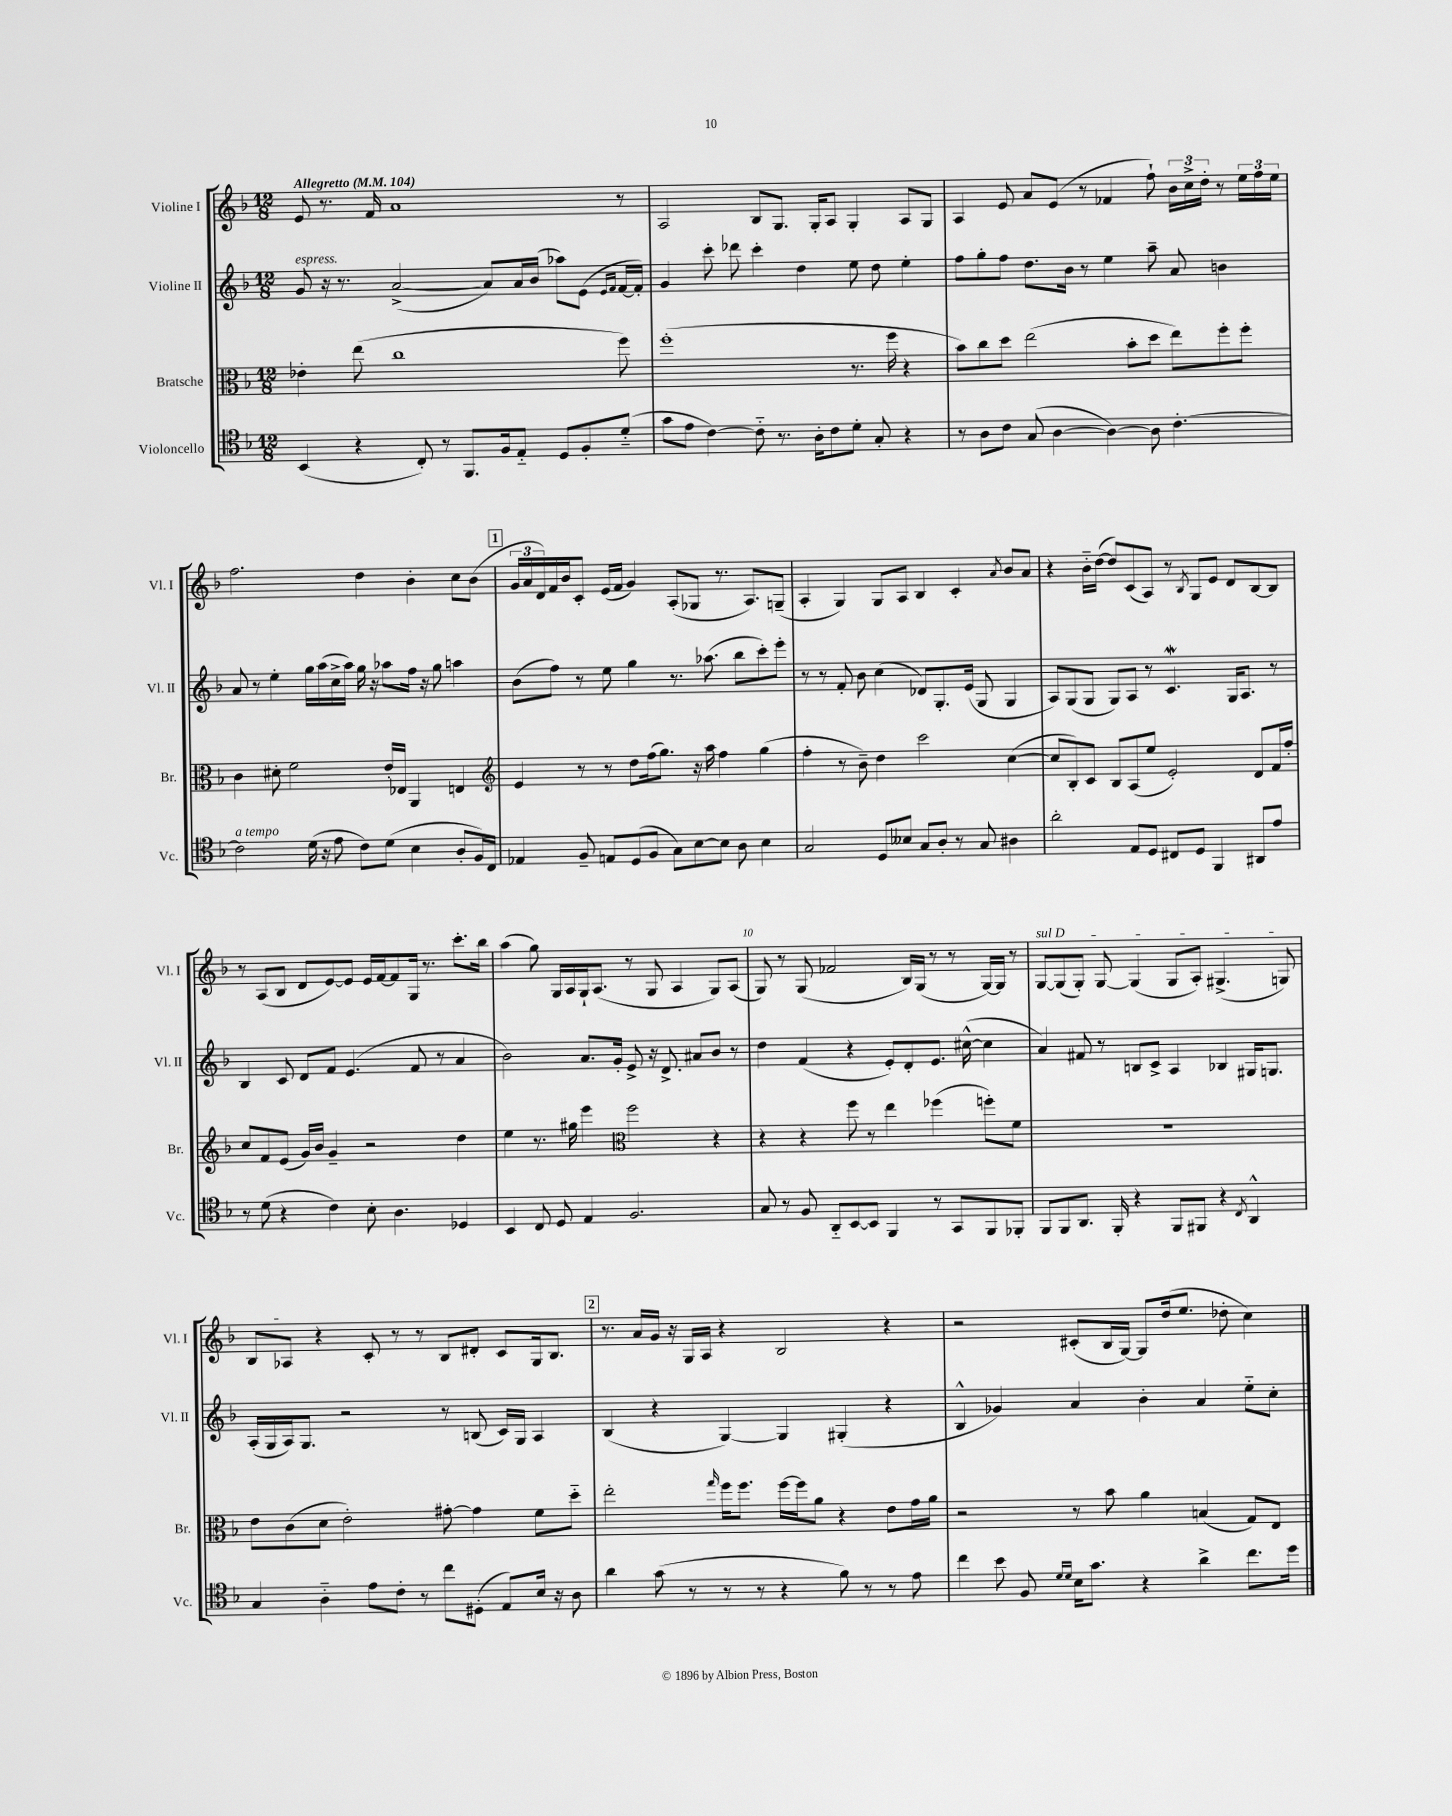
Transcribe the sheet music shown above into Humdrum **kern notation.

**kern	**kern	**kern	**kern
*staff4	*staff3	*staff2	*staff1
*clefC4	*clefC3	*clefG2	*clefG2
*k[b-]	*k[b-]	*k[b-]	*k[b-]
*M12/8	*M12/8	*M12/8	*M12/8
*MM104	*MM104	*MM104	*MM104
(4BB-	4e-'	8g	8e
.	.	16r	8.r
.	.	8.r	.
4r	(8ee	.	.
.	.	.	16f
.	1cc	([2a^	1a
8C')	.	.	.
8r	.	.	.
8.FF	.	.	.
.	.	8a])	.
16F	.	.	.
8E'~	.	16a	.
.	.	(16b-	.
8D	.	8aa-)	.
8F'	.	(8e	.
.	.	16qqe	.
.	.	16qqf	.
(8d'~	8ff)	[16f	8r
.	.	16f'])	.
=	=	=	=
8g	(1ff'	4g	2A
8e	.	.	.
[4c)	.	8ccc'	.
.	.	8ddd-	.
8c'~]	.	4ccc'	8B-
8.r	.	.	8.G
.	.	4dd	.
16A'	.	.	16G'
8c	.	.	8A
8d'	8.r	8ee	4G'
8G'	.	8dd	.
.	16ff	.	.
4r	4r	4ee'	8A
.	.	.	8G
=	=	=	=
8r	8b-)	8ff	4A
8A	8cc	8gg'	.
8c	8dd	8ff	8e
(8G	(2ee	8.dd	8a
[4A	.	.	(8e
.	.	16b-	.
.	.	8r	8r
4A_)	.	4ee	4f-
.	8b-'	.	.
8A]	8dd	8aa~	8ff`)
[4.c'	8ee)	8a	24b-
.	.	.	24cc^
.	.	.	24dd'
.	8ff'	4b	8r
.	8ff'	.	24ee
.	.	.	24ff
.	.	.	24ee
=	=	=	=
2c]	4c	8a	2.ff
.	.	8r	.
.	8d#'	4ee'	.
.	2f	.	.
(16d	.	16gg	.
16r	.	(16aa	.
8e	.	16cc^	.
.	.	16aa)	.
8c)	.	16gg	4dd
.	.	16r	.
(8d	16e'	8aa-	.
.	16E-	.	.
4B-	4AA	16ff	4b-'
.	.	16r	.
.	.	8gg	.
8A'	4E	4aa	8cc
16F)	.	.	(8b-
16C	.	.	.
=	=	=	=
*	*clefG2	*	*
4E-	4e	(8b-	24g
.	.	.	24a
.	.	.	24d)
.	.	8ff)	16f
.	.	.	16b-
8F~	8r	8r	8c'
8E	8r	8ee	(16e
.	.	.	16f
(8D	8dd	4gg	4g)
8F	(16ff	.	.
.	8.gg)	.	.
8G)	.	8.r	(8A'
[8B-	16r	.	8G-
.	16aa	(8.aa-	.
8B-]	4ff	.	8.r
8A	.	8bb-	.
.	.	.	8.A)
4B-	(4gg	8ccc')	.
.	.	8eee'	(8G~
=	=	=	=
2G	4ff'	8r	4A'
.	.	8r	.
.	8r	8f'	4G)
.	8b-~)	8b-	.
8D	4dd	(4cc	8G
8B--	.	.	8A
8G	2ccc	8d-)	4B-
8A'	.	8.G'	.
8r	.	.	4c'
.	.	(16e	.
8G	.	8G	.
.	.	.	8qa
4A#	([4cc	4G	8b-
.	.	.	8a
=	=	=	=
2a'	8cc]	8A)	4r
.	8B-')	(8G	.
.	8c	8G	16b-'~
.	.	.	([16dd
.	8B-	8G)	8dd])
8E	(8A	8A	(8c
8D	8ee	8r	8A)
8C#	2e')	4.c	8r
.	.	.	8qB-
8D	.	.	8G
4FF	.	.	8e
.	.	16G	8d
.	.	8.A	.
8AA#	8d	.	[8B-
8e	16f	8r	8B-]
.	16ff'	.	.
=	=	=	=
8r	8cc	4B-	8r
(8d	8f	.	(8A
4r	(8e	8c	8B-
.	16g)	8d	8d
.	16b-	.	.
4c)	4g~	8f	[8e)
.	.	(4.e	8e]
8B-'	2r	.	16e
.	.	.	[16f
4.A	.	.	8f]
.	.	8f	16G
.	.	.	8.r
.	.	8r	.
4D-	4dd	4a	8.ccc'
.	.	.	16bb-
=	=	=	=
4BB-	4ee	2b-)	(4aa
8C	8.r	.	8gg)
8D	.	.	16G
.	16gg#	.	16A
4E	4eee	8.a	16G`
.	.	.	(8.A
.	.	16g'	.
*	*clefC3	*	*
2.F	2ff	8e^	8r
.	.	16r	8G
.	.	8.d^	.
.	.	.	4A
.	.	8a#	.
.	4r	8b-	8G)
.	.	8r	(8A
=	=	=	=
8G	4r	4dd	8G)
8r	.	.	8r
8F	4r	(4f	(8G
8AA'~	.	.	2f-
[8BB-	8ff	4r	.
8BB-]	8r	.	.
4FF	4ee	8e')	.
.	.	8d'	16B-)
.	.	.	(16G
8r	(4ff-	8.e	8r
8GG	.	.	8r
.	.	([16cc#^^	.
8FF	8ff')	4cc#]	[16G)
.	.	.	16G]
8FF-'	8f	.	8r
=	=	=	=
8FF	1.r	4a)	[8G
8FF	.	.	(8G]
8.AA	.	8f#	8G')
.	.	8r	[8G
16FF'	.	.	.
4r	.	8B	(4G]
.	.	8c^	.
8FF	.	4A	8G
8FF#	.	.	8A')
4r	.	4B-	(4.G#^
8qC	.	.	.
4AA^^	.	16G#	.
.	.	8.G	.
.	.	.	8G)
=	=	=	=
4G	8e	(16A'	8B-
.	.	16G	.
.	(8c	16A)	8A-
.	.	8.G	.
4A'~	8d	.	4r
.	2e')	2r	.
8e	.	.	8c'
8c'	.	.	8r
8r	.	.	8r
8cc	[8g#'	8r	8B-
(8D#'	4g#]	(8B	8d#'
8E)	.	16c)	8c
.	.	16G	.
16B-	8f	4A	16G
16r	.	.	8.B-
8A	8dd'~	.	.
=	=	=	=
4a	2ee'	(4B-	8.r
.	.	.	16a
(8g	.	4r	16g
.	.	.	16r
8r	.	.	16G
.	.	.	16A
.	16qqgg	.	.
8r	16ff	[4G)	4r
.	8.ff	.	.
8r	.	.	.
4r	[16ff	4G]	2B-
.	16ff]	.	.
.	8a	.	.
8f)	4r	(4G#'	.
8r	.	.	.
8r	8e	4r	4r
8e	16g	.	.
.	16a	.	.
=	=	=	=
4cc	2r	4B-^^	2r
8b-	.	4g-)	.
8F	.	.	.
16qqd	.	.	.
16qqd	.	.	.
16B-	8r	4a	(8c#'
8.g	.	.	.
.	8b-	.	16B-
.	.	.	[16G)
4r	4a	4b-'	8G]
.	.	.	(16dd
.	.	.	8.ee
4a^	(4B	4a	.
.	.	.	8dd-'
8.cc	8G)	8ee'~	4cc)
.	8E	8cc'	.
16dd	.	.	.
==	==	==	==
*-	*-	*-	*-
